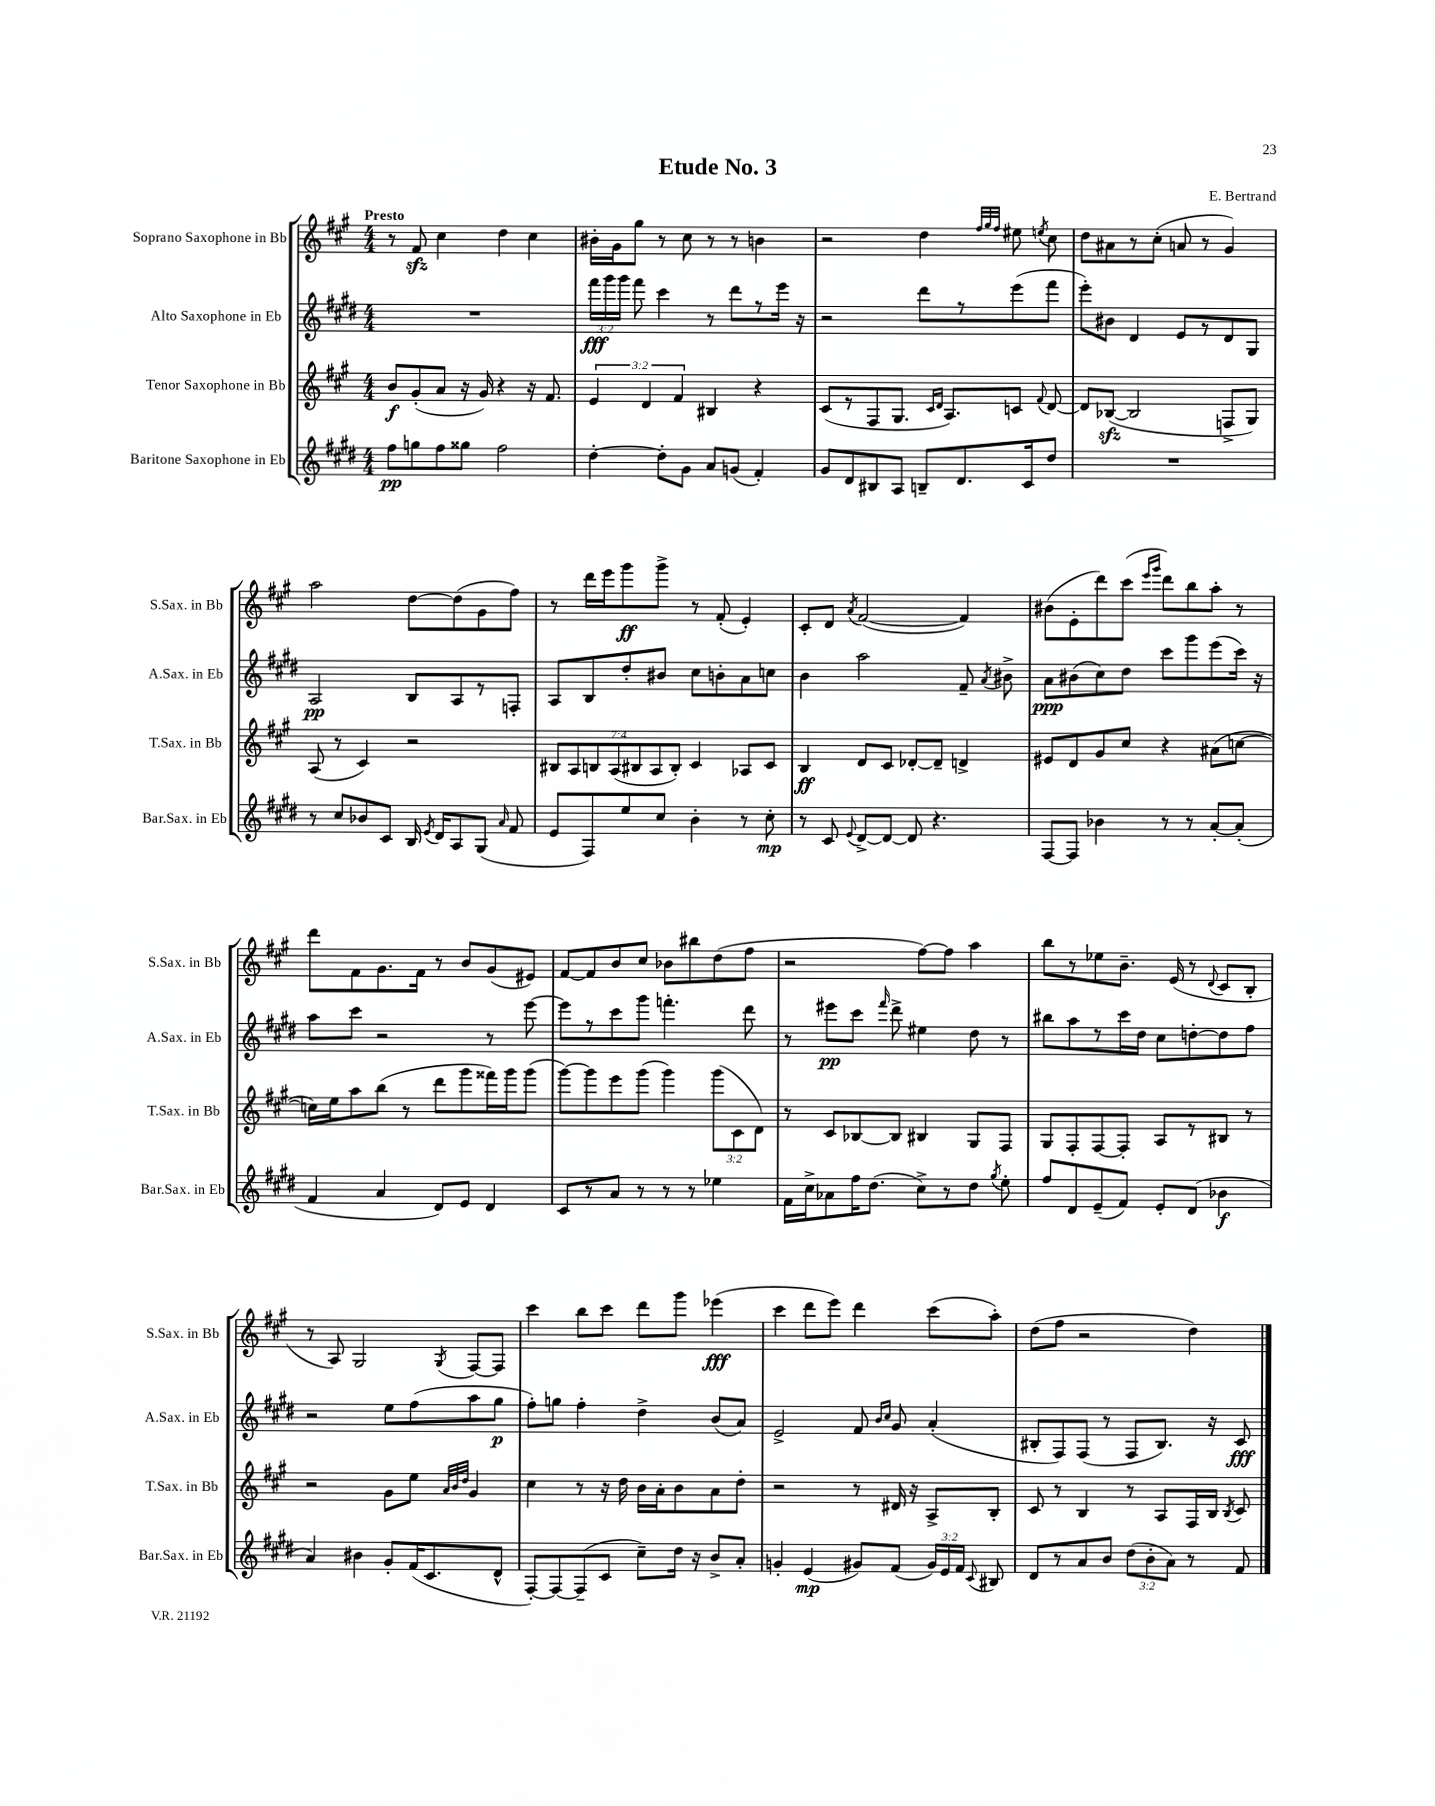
\header { title = "Etude No. 3" composer = "E. Bertrand" }
<<
\new StaffGroup <<
\new Staff = "s0" \with { instrumentName = "Soprano Saxophone in Bb" shortInstrumentName = "S.Sax. in Bb" } {
    \clef treble \key a \major \numericTimeSignature \time 4/4 \tempo "Presto"
    \autoBeamOff r8 fis'8\sfz cis''4 d''4 cis''4 |
    bis'16[-. gis'16 gis''8] r8 cis''8 r8 r8 b'4 |
    r2 d''4 \grace { fis''32[ gis''32 fis''32] } eis''8 \acciaccatura { e''8 } cis''8 |
    d''8[ ais'8 r8 cis''8]-.( a'8 r8 gis'4) |
    a''2 d''8[~ d''8( gis'8 fis''8]) |
    r8 d'''16[ e'''16 gis'''8\ff gis'''8]-> r8 fis'8-.( e'4-.) |
    cis'8[-. d'8] \acciaccatura { a'8 } fis'2~( fis'4) |
    bis'8[( e'8-. d'''8) cis'''8]( \grace { e'''16[ gis'''16] } d'''8[) b''8 a''8]-. r8 |
    d'''8[ fis'8 gis'8. fis'16] r8 b'8[ gis'8( eis'8]) |
    fis'8[~ fis'8 b'8 cis''8] bes'8[ bis''8 d''8( fis''8] |
    r2 fis''8[~) fis''8] a''4 |
    b''8[ r8 ees''8 b'8.]-- e'16( r8 \appoggiatura { d'8 } cis'8[ b8]-. |
    r8 a8) gis2 \acciaccatura { gis8 } fis8[~ fis8] |
    cis'''4 b''8[ cis'''8] d'''8[ gis'''8] ees'''4\fff( |
    cis'''4 d'''8[ e'''8]) d'''4 cis'''8[( a''8]-.) |
    d''8[( fis''8] r2 d''4) \bar "|." |
}
\new Staff = "s1" \with { instrumentName = "Alto Saxophone in Eb" shortInstrumentName = "A.Sax. in Eb" } {
    \clef treble \key e \major \numericTimeSignature \time 4/4 \override Staff.TupletNumber.text = #tuplet-number::calc-fraction-text
    \autoBeamOff R1 |
    \tuplet 3/2 { fis'''16[\fff gis'''16 gis'''16] } fis'''8 cis'''4 r8 dis'''8[ r8 e'''16] r16 |
    r2 dis'''8[ r8 e'''8( fis'''8] |
    e'''8[-.) bis'8] dis'4 e'8[ r8 dis'8 gis8] |
    a2\pp b8[ a8 r8 f8]-. |
    a8[ b8 dis''8-. bis'8] cis''8[ b'8-. a'8 c''8] |
    b'4 a''2 fis'8-- \acciaccatura { a'8 } bis'8-> |
    a'8[\ppp bis'8( cis''8) dis''8] cis'''8[ gis'''8 e'''8( cis'''16]) r16 |
    a''8[ cis'''8] r2 r8 e'''8~ |
    e'''8[ r8 cis'''8 gis'''8] f'''4.-. dis'''8 |
    r8 eis'''8[\pp cis'''8] \grace { fis'''16 } dis'''8-> eis''4 dis''8 r8 |
    bis''8[ a''8 r8 cis'''16 dis''16] cis''8[ d''8~-. d''8 fis''8] |
    r2 e''8[ fis''8( a''8 gis''8]\p |
    fis''8[-.) g''8] fis''4-. dis''4-> b'8[( a'8]) |
    e'2-> fis'8 \grace { b'16[ cis''16] } gis'8 a'4-.( |
    bis8[-. fis8) fis8]( r8 fis8[ bis8.]) r16 cis'8\fff \bar "|." |
}
\new Staff = "s2" \with { instrumentName = "Tenor Saxophone in Bb" shortInstrumentName = "T.Sax. in Bb" } {
    \clef treble \key a \major \numericTimeSignature \time 4/4 \override Staff.TupletNumber.text = #tuplet-number::calc-fraction-text
    \autoBeamOff b'8[\f gis'8-.( a'8] r16 gis'16) r4 r16 fis'8. |
    \tuplet 3/2 { e'4 d'4 fis'4 } bis4 r4 |
    cis'8[( r8 fis8 gis8.] \grace { cis'16[ d'16] } a8.[) c'8] \appoggiatura { fis'8 } d'8~ |
    d'8[ bes8]~\sfz( bes2 f8[-> gis8]) |
    a8( r8 cis'4) r2 |
    \tuplet 7/4 { bis8[ a8 b8 a8( bis8 a8 bis8]-.) } cis'4 aes8[ cis'8] |
    b4\ff d'8[ cis'8] des'8[~-. des'8]-- d'4-> |
    eis'8[ d'8 gis'8 cis''8] r4 ais'8[( c''8]~ |
    c''16[) e''16 a''8 b''8]( r8 d'''8[ gis'''8 fisis'''16) gis'''16 gis'''8]( |
    gis'''8[~) gis'''8 e'''8 gis'''8]( gis'''4) \tuplet 3/2 { gis'''8[( cis'8 d'8]) } |
    r8 cis'8[ bes8~ bes8] bis4 gis8[ fis8] |
    gis8[ fis8-. fis8~ fis8]-. a8[ r8 bis8] r8 |
    r2 gis'8[ e''8] \grace { a'32[ b'32 d''32] } gis'4 |
    cis''4 r8 r16 d''16 b'16[ a'16-. b'8 a'8 d''8]-. |
    r2 r8 dis'16 r16 a8[-> b8]-. |
    cis'8 r8 b4 r8 a8[ fis16 b16] \acciaccatura { b8 } cis'8 \bar "|." |
}
\new Staff = "s3" \with { instrumentName = "Baritone Saxophone in Eb" shortInstrumentName = "Bar.Sax. in Eb" } {
    \clef treble \key e \major \numericTimeSignature \time 4/4 \override Staff.TupletNumber.text = #tuplet-number::calc-fraction-text
    \autoBeamOff fis''8[\pp g''8 fis''8 gisis''8] fis''2 |
    dis''4~-. dis''8[-. gis'8] a'8[ g'8]( fis'4-.) |
    gis'8[ dis'8 bis8 a8] b8[-- dis'8. cis'16 dis''8] |
    R1 |
    r8 cis''8[ bes'8 cis'8] b16 \acciaccatura { e'8 } dis'16[ a8 gis8]( \grace { a'16 } fis'8 |
    e'8[ fis8) e''8 cis''8] b'4-. r8 cis''8-.\mp |
    r8 cis'8 \appoggiatura { e'8 } dis'8[~-> dis'8]~ dis'8 r4. |
    fis8[~ fis8] bes'4 r8 r8 a'8[~-. a'8]-.( |
    fis'4 a'4 dis'8[) e'8] dis'4 |
    cis'8[ r8 a'8] r8 r8 r8 ees''4 |
    fis'16[ cis''16-> aes'8 fis''16 dis''8.]( cis''8[->) r8 dis''8] \acciaccatura { gis''8 } e''8-. |
    fis''8[ dis'8 e'8--( fis'8]) e'8[-. dis'8]( bes'4\f |
    a'4) bis'4 gis'8[-. fis'16( cis'8. dis'8]-^ |
    fis8[~-.) fis8~ fis8--( cis'8] cis''8[--) dis''16] r16 b'8[-> a'8]-. |
    g'4-. e'4\mp( gis'8[) fis'8]( \tuplet 3/2 { gis'16[) e'16 fis'16] } \appoggiatura { cis'8 } bis8 |
    dis'8[ r8 a'8 b'8] \tuplet 3/2 { dis''8[( b'8-. a'8]) } r8 fis'8 \bar "|." |
}
>>
>>
\layout { \context { \Score \remove "Bar_number_engraver" } }
